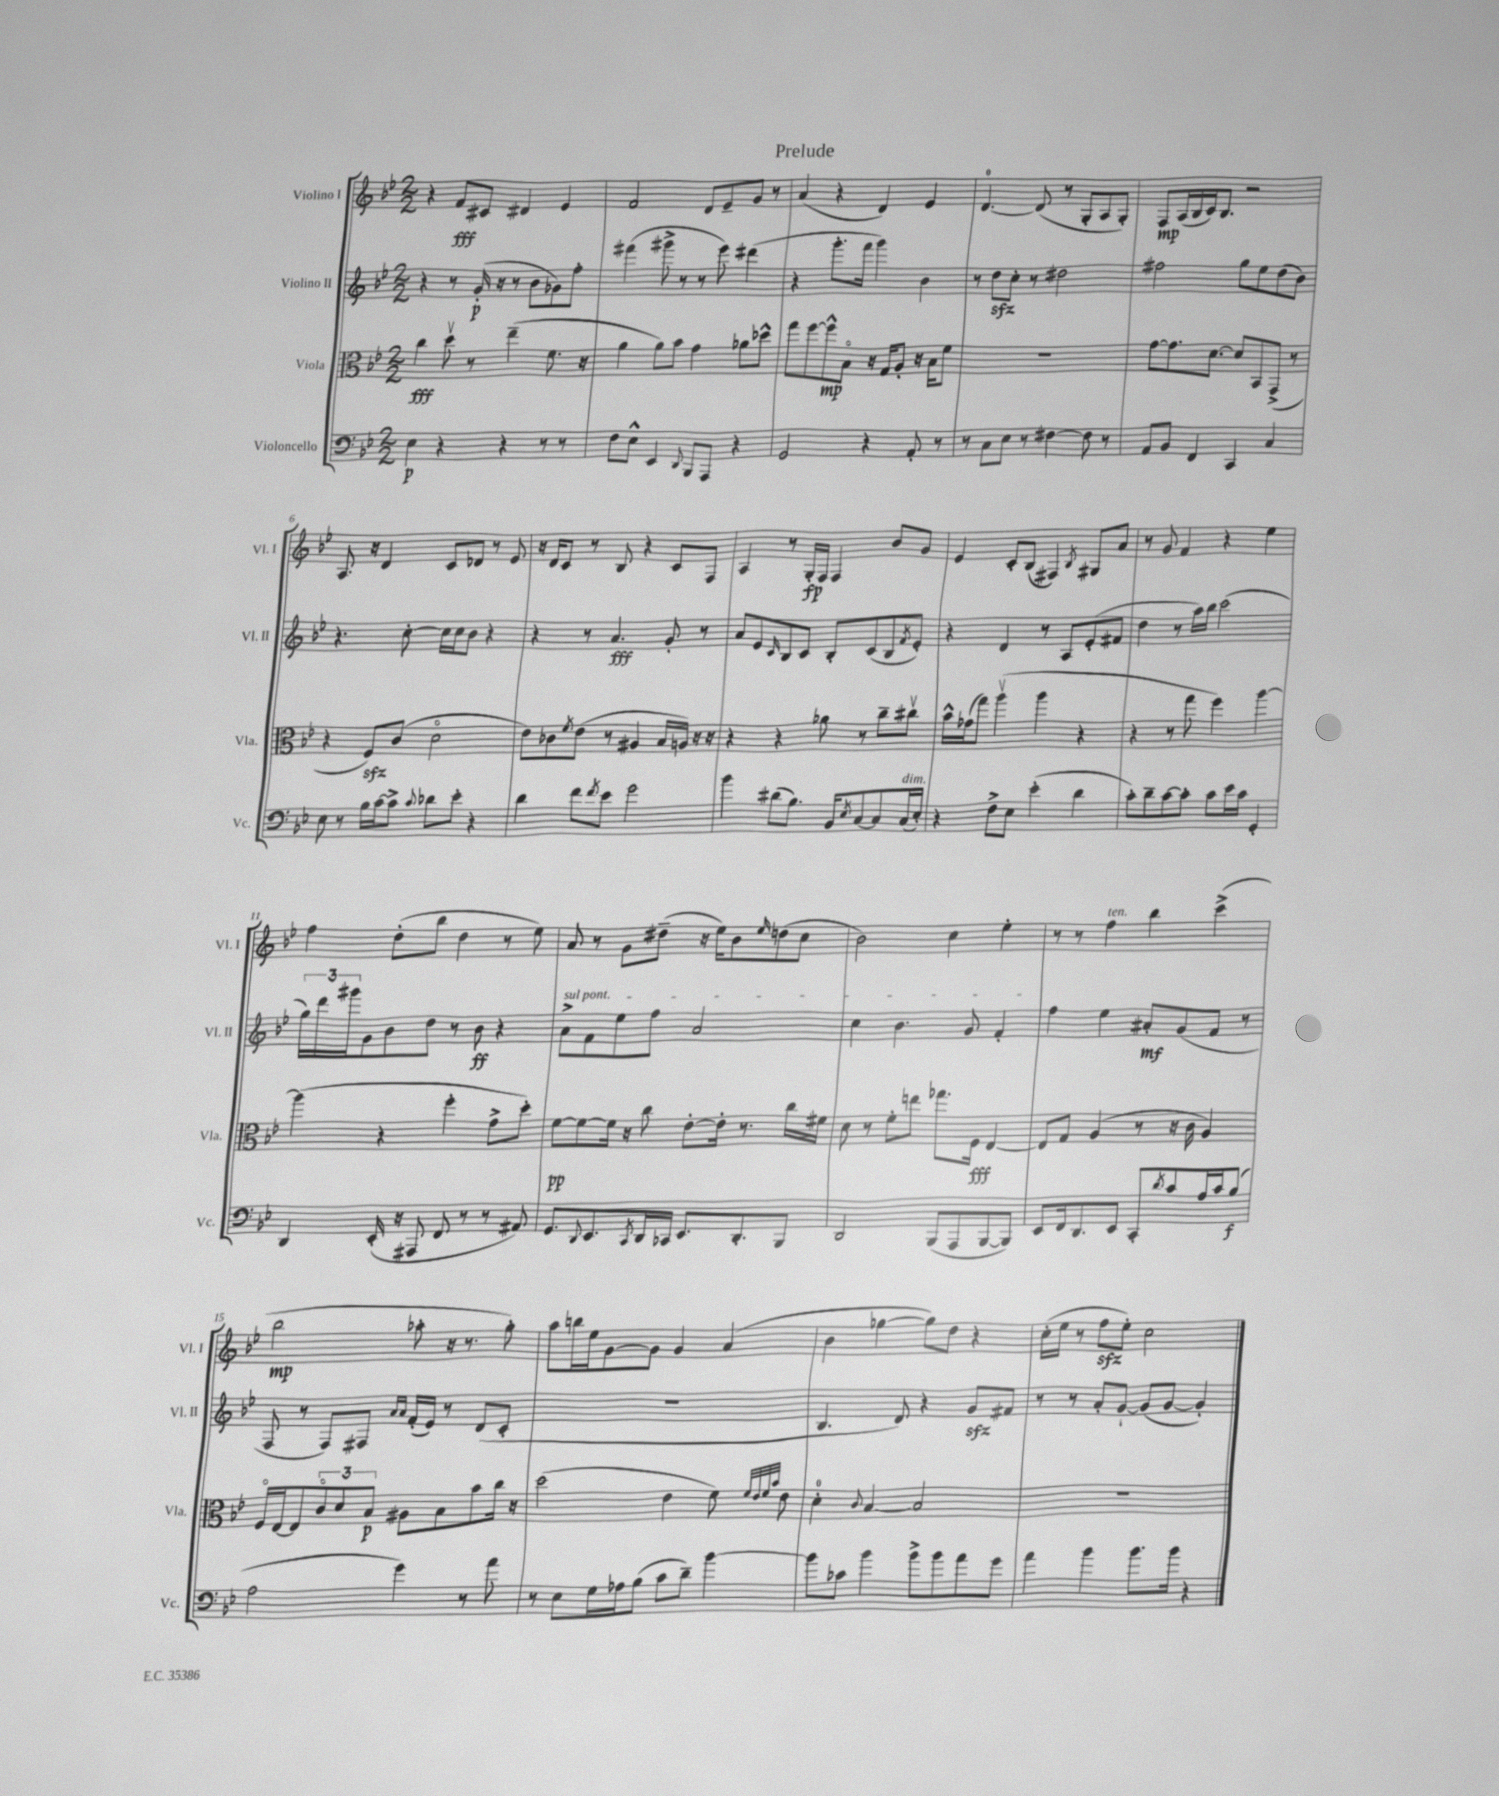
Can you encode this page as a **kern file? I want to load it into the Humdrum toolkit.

**kern	**dynam	**kern	**dynam	**kern	**dynam	**kern	**dynam
*part4	*part4	*part3	*part3	*part2	*part2	*part1	*part1
*staff4	*staff4	*staff3	*staff3	*staff2	*staff2	*staff1	*staff1
*I"Violoncello	*	*I"Viola	*	*I"Violino II	*	*I"Violino I	*
*I'Vc.	*	*I'Vla.	*	*I'Vl. II	*	*I'Vl. I	*
*clefF4	*	*clefC3	*	*clefG2	*	*clefG2	*
*k[b-e-]	*	*k[b-e-]	*	*k[b-e-]	*	*k[b-e-]	*
*M2/2	*	*M2/2	*	*M2/2	*	*M2/2	*
=1	=1	=1	=1	=1	=1	=1	=1
4E-\	p	4cc\	fff	4r	.	4r	.
4r	.	8ddv\	.	8r	.	8f/L	fff
.	.	8r	.	(16g'/	p	8c#X/J	.
.	.	.	.	16r	.	.	.
4r	.	(4ee-~\	.	8r	.	4d#X/	.
.	.	.	.	8b-\L	.	.	.
8r	.	8.f\	.	8g-X\)	.	4e-/	.
8r	.	.	.	8ff'\J	.	.	.
.	.	16r	.	.	.	.	.
=2	=2	=2	=2	=2	=2	=2	=2
8F\L	.	4a\	.	(4fff#X\	.	2f/	.
8E-^^\J	.	.	.	.	.	.	.
4EE-/	.	8a\L)	.	8ggg#X^\	.	.	.
.	.	8b-\J	.	8r	.	.	.
8qqDD/	.	.	.	.	.	.	.
8BBB-/L	.	4g\	.	8r	.	8d/L	.
8AAA/J	.	.	.	8eee-\)	.	8e-~/	.
4r	.	8a-X\L	.	(4ddd#X\	.	8g/J	.
.	.	8dd-X^^\J	.	.	.	8r	.
=3	=3	=3	=3	=3	=3	=3	=3
2GG/	.	8gg\L	.	4r	.	(4a/	.
.	.	[8ff\	.	.	.	.	.
.	.	8ff^^\]	mp	8.ggg'\L	.	4r	.
.	.	8B-\J	.	.	.	.	.
.	.	.	.	16fff\Jk	.	.	.
4r	.	16r	.	4ggg\)	.	4d/)	.
.	.	16G/KL	.	.	.	.	.
.	.	8A'/J	.	.	.	.	.
8AA'/	.	16r	.	4b-\	.	4e-/	.
.	.	16B-\KL	.	.	.	.	.
8r	.	8f\J	.	.	.	.	.
=4	=4	=4	=4	=4	=4	=4	=4
8r	.	1r	.	8r	.	[4.d/	.
8C\L	.	.	.	8ddzz\L	.	.	.
8E-\J	.	.	.	8cc'\J	.	.	.
8r	.	.	.	8r	.	(8d/]	.
[4F#X\	.	.	.	2dd#X\	.	8r	.
.	.	.	.	.	.	8G'/L	.
8F#\]	.	.	.	.	.	8A/	.
8r	.	.	.	.	.	8G'/J)	.
=5	=5	=5	=5	=5	=5	=5	=5
8AA/L	.	[8g\L	.	2ff#X\	.	8F/L	mp
8BB-/J	.	8.g\]	.	.	.	(16A/L	.
.	.	.	.	.	.	16B-/	.
4FF/	.	.	.	.	.	16c/J)	.
.	.	[8.d\J	.	.	.	8.B-/J	.
4CC/	.	8d/L]	.	8gg\L	.	2r	.
.	.	8BB-/	.	8ee-\	.	.	.
4C/	.	(8GG^/J	.	(8dd\	.	.	.
.	.	8r	.	8b-\J)	.	.	.
!!LO:LB:g=z
=6	=6	=6	=6	=6	=6	=6	=6
8E-\	.	4r	.	4.r	.	8.A/	.
8r	.	.	.	.	.	.	.
.	.	.	.	.	.	16r	.
16B-\LL	.	8Fzz/L)	.	.	.	4d/	.
[16c\J	.	.	.	.	.	.	.
8c^\J]	.	(8c/J	.	[8cc'\	.	.	.
8qqc/	.	.	.	.	.	.	.
8d-X\L	.	2d\	.	16cc\LL]	.	8c/L	.
.	.	.	.	16cc\J	.	.	.
8e-'\J	.	.	.	8b-\J	.	8d-X/J	.
4r	.	.	.	4r	.	8r	.
.	.	.	.	.	.	8e-/	.
=7	=7	=7	=7	=7	=7	=7	=7
4d\	.	8e-\L)	.	4r	.	16r	.
.	.	.	.	.	.	16d/KL	.
.	.	8c-X\	.	.	.	8c/J	.
.	.	8qf/	.	.	.	.	.
8f\L	.	(8e-\J	.	8r	.	8r	.
8qf/	.	.	.	.	.	.	.
8e-\J	.	8r	.	4.a/	fff	8B-/	.
2g\	.	4A#X/	.	.	.	4r	.
.	.	16B-/LL	.	8g'/	.	8c/L	.
.	.	16An/JJ)	.	.	.	.	.
.	.	16r	.	8r	.	8F/J	.
.	.	16r	.	.	.	.	.
=8	=8	=8	=8	=8	=8	=8	=8
4b-\	.	4r	.	8a/L	.	4A/	.
.	.	.	.	8e-/	.	.	.
.	.	.	.	16qqc/	.	.	.
(8d#X\L	.	4r	.	8B-/	.	8r	.
8.B-\J)	.	.	.	8c/J	.	16G'/LL	fp
.	.	.	.	.	.	16F/JJ	.
.	.	8a-X\	.	8B-'/L	.	4F/	.
16BB-/KL	.	.	.	.	.	.	.
8qE-/	.	.	.	.	.	.	.
[8C/	.	8r	.	(8c/	.	.	.
8C/]	.	8cc~\L	.	8B-/	.	8b-/L	.
.	.	.	.	8qf/	.	.	.
!LO:TX:a:i:t=dim.	!	!	!	!	!	!	!
(16C/L	.	8cc#Xv\J	.	8e-'/J)	.	8g/J	.
16E-'/JJ)	.	.	.	.	.	.	.
=9	=9	=9	=9	=9	=9	=9	=9
4r	.	16b-^^\LL	.	4r	.	4e-/	.
.	.	(16g-X\J	.	.	.	.	.
.	.	8gg\J)	.	.	.	.	.
8F^\L	.	(4aav\	.	4d/	.	8c'/L	.
8E-\J	.	.	.	.	.	(8B-/J	.
(4e-'\	.	4aa\	.	8r	.	4F#X/)	.
.	.	.	.	8A/L	.	.	.
.	.	.	.	.	.	8qB-/	.
4d\	.	4r	.	(8e-'/	.	8G#X/L	.
.	.	.	.	8f#X/J	.	8a/J	.
=10	=10	=10	=10	=10	=10	=10	=10
8c'\L)	.	4r	.	4dd\	.	8r	.
8d~\	.	.	.	.	.	8g/	.
[8c\	.	8r	.	8r	.	4f/	.
8c'\J]	.	8gg\	.	16aa\LL)	.	.	.
.	.	.	.	16bb-\JJ	.	.	.
8c\L	.	4ff\)	.	(2ccc\	.	4r	.
16e-\L	.	.	.	.	.	.	.
16c\JJ	.	.	.	.	.	.	.
4GG'/	.	[4aa\	.	.	.	4ee-\	.
!!LO:LB:g=z
=11	=11	=11	=11	=11	=11	=11	=11
4DD/	.	(4aa\]	.	24gg\LL)	.	4ff\	.
.	.	.	.	24ddd\	.	.	.
.	.	.	.	24ggg#X\J	.	.	.
.	.	.	.	8g\	.	.	.
(16EE-'/	.	4r	.	8b-\	.	(8dd'\L	.
16r	.	.	.	.	.	.	.
8AAA#X/	.	.	.	8dd\J	.	8bb-\J	.
8FF/	.	4ff'\	.	8r	.	4dd\	.
8r	.	.	.	8b-\	ff	.	.
8r	.	8g^\L	.	4r	.	8r	.
8AA#X/)	.	8dd'\J)	.	.	.	8ee-\)	.
=12	=12	=12	=12	=12	=12	=12	=12
!	!	!	!	!LO:TX:a:i:t=sul pont.	!	!	!
8.GG/L	.	[8f\L	pp	8a^\L	.	8a/	.
.	.	8f\_	.	8f\	.	8r	.
8qqDD/	.	.	.	.	.	.	.
8.EE-/	.	.	.	.	.	.	.
.	.	16f\Jk]	.	8ee-\	.	8g\L	.
.	.	16r	.	.	.	.	.
8qCC/	.	.	.	.	.	.	.
16DD/L	.	8cc\	.	8ff\J	.	(8dd#X~\J	.
16CC-X/JJ	.	.	.	.	.	.	.
8.EE-/L	.	[8e-'\L	.	2a/	.	16r	.
.	.	.	.	.	.	16ee-\KL)	.
.	.	16e-'\Jk]	.	.	.	8b-\	.
8.DD'/	.	8.r	.	.	.	.	.
.	.	.	.	.	.	16qqee-/	.
.	.	.	.	.	.	(8ddn\	.
8BBB-/J	.	16cc\LL	.	.	.	8cc\J	.
.	.	16f#X\JJ	.	.	.	.	.
=13	=13	=13	=13	=13	=13	=13	=13
2DD/	.	8d\	.	4cc\	.	2b-\)	.
.	.	8r	.	.	.	.	.
.	.	8f'\L	.	4.b-\	.	.	.
.	.	8een\J	.	.	.	.	.
(8BBB-/L	.	8.gg-X\L	.	.	.	4cc\	.
8AAA/	.	.	.	8g/	.	.	.
.	.	16F\Jk	fff	.	.	.	.
[8BBB-/	.	[4E-/	.	4f'/	.	4ee-'\	.
8BBB-/J])	.	.	.	.	.	.	.
=14	=14	=14	=14	=14	=14	=14	=14
8EE-/L	.	8E-/L]	.	4ff\	.	8r	.
16FF/k	.	8G/J	.	.	.	8r	.
8.DD/	.	.	.	.	.	.	.
!	!	!	!	!	!	!LO:TX:a:i:t=ten.	!
.	.	(4A/	.	4ee-\	.	4ff\	.
8EE-/J	.	.	.	.	.	.	.
8CC'/L	.	8r	.	8a#X'/L	mf	4bb-\	.
8qd/	.	.	.	.	.	.	.
8c/	.	16r	.	(8g/	.	.	.
.	.	16c\	.	.	.	.	.
16A/L	.	4A/)	.	8f/J	.	(4ccc^\	.
16c/J	.	.	.	.	.	.	.
(8B-/J	f	.	.	8r	.	.	.
!!LO:LB:g=z
=15	=15	=15	=15	=15	=15	=15	=15
2A\	.	16F/LL	.	8F/	.	2bb-\	mp
.	.	[16E-/J	.	.	.	.	.
.	.	8E-/]	.	8r	.	.	.
.	.	12c/	.	8F/L)	.	.	.
.	.	12d/	.	.	.	.	.
.	.	.	.	8F#X/J	.	.	.
.	.	12B-/J	p	.	.	.	.
.	.	.	.	16qqa/LL	.	.	.
.	.	.	.	16qqa/JJ	.	.	.
4g\)	.	8A#X\L	.	(16f'/LL	.	8aa-X'\	.
.	.	.	.	16e-/JJ)	.	.	.
.	.	8B-\	.	8r	.	16r	.
.	.	.	.	.	.	8.r	.
8r	.	8b-\	.	(8d/L	.	.	.
8a\	.	16cc\Jk	.	8c'/J	.	8gg'\)	.
.	.	16r	.	.	.	.	.
=16	=16	=16	=16	=16	=16	=16	=16
8r	.	(2dd\	.	1r	.	8aa\L	.
8E-\L	.	.	.	.	.	16bbn\L	.
.	.	.	.	.	.	16ee-\J	.
16G\L	.	.	.	.	.	[8g\	.
16A-X\J	.	.	.	.	.	.	.
(8B-\J	.	.	.	.	.	8g\J]	.
8c\L	.	4e-\	.	.	.	4g/	.
8d~\J)	.	.	.	.	.	.	.
[4b-\	.	8f\)	.	.	.	(4a/	.
.	.	32qqf/LLL	.	.	.	.	.
.	.	32qqe-/	.	.	.	.	.
.	.	32qqf/	.	.	.	.	.
.	.	32qqb-/JJJ	.	.	.	.	.
.	.	8e-\	.	.	.	.	.
=17	=17	=17	=17	=17	=17	=17	=17
8b-\L]	.	4d'\	.	4.B-/	.	4b-\	.
8c-X\J	.	.	.	.	.	.	.
.	.	8qqc/	.	.	.	.	.
4b-\	.	[4B-/	.	.	.	[4gg-X\	.
.	.	.	.	8d/)	.	.	.
8b-^\L	.	2B-/]	.	4r	.	8gg-\L])	.
8b-\	.	.	.	.	.	8dd\J	.
8a\	.	.	.	8gzz/L	.	4r	.
8g\J	.	.	.	8f#X/J	.	.	.
=18	=18	=18	=18	=18	=18	=18	=18
4a\	.	1r	.	8r	.	(16cc'\LL	.
.	.	.	.	.	.	16ee-\JJ	.
.	.	.	.	8r	.	8r	.
4b-\	.	.	.	8a'/L	.	8ffzz\L	.
.	.	.	.	[8g`/J	.	8ee-'\J)	.
8.b-\L	.	.	.	(8g/L]	.	2cc\	.
.	.	.	.	[8g/J	.	.	.
16b-\Jk	.	.	.	.	.	.	.
4r	.	.	.	4g'/])	.	.	.
==	==	==	==	==	==	==	==
*-	*-	*-	*-	*-	*-	*-	*-
